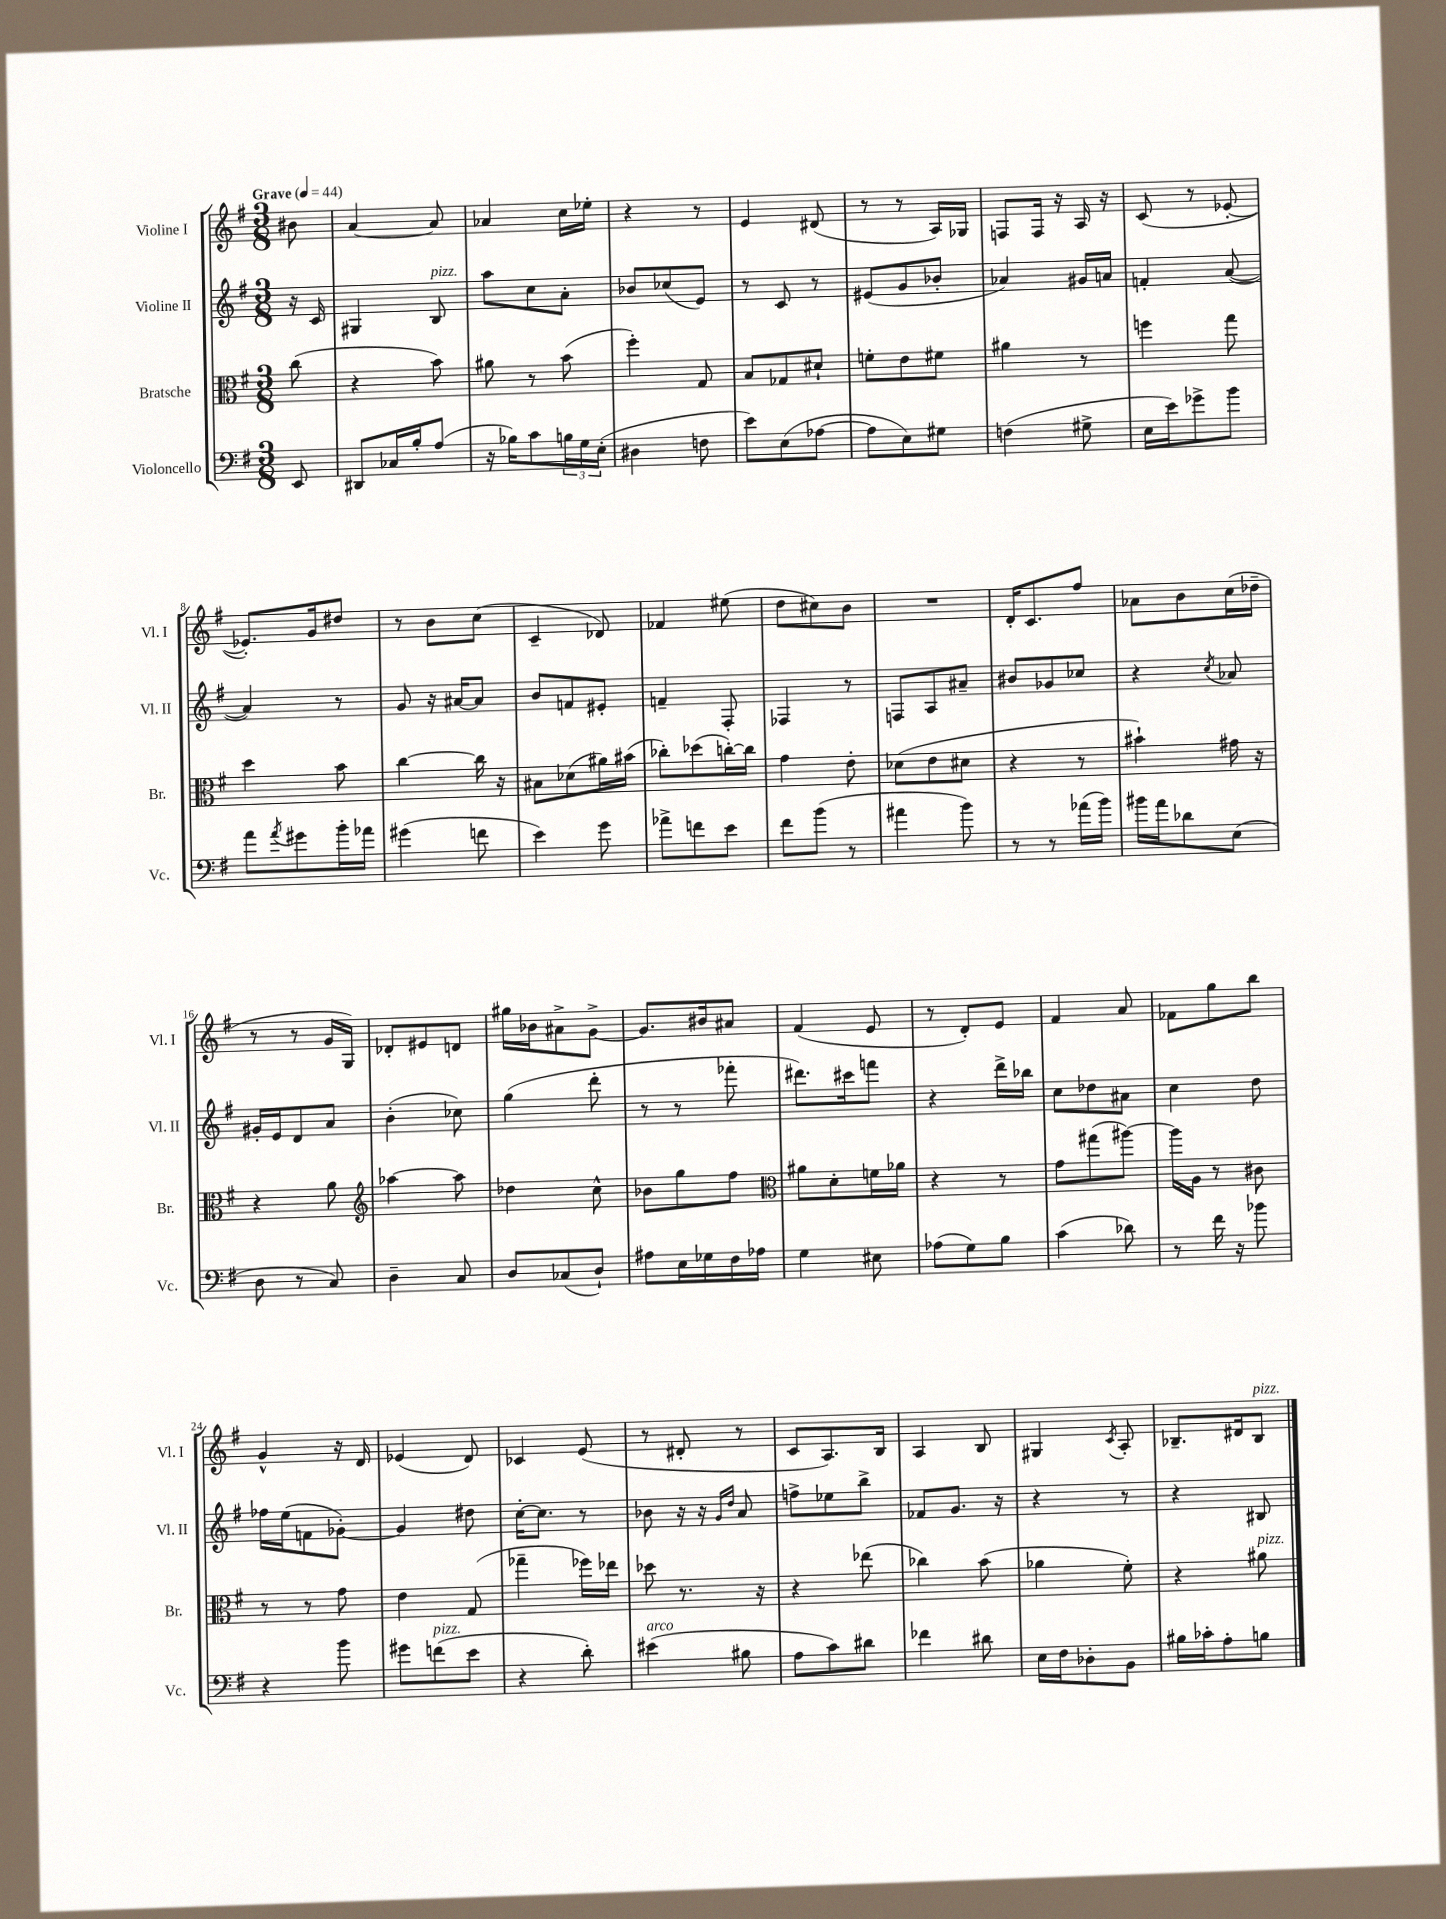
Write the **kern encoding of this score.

**kern	**kern	**kern	**kern
*staff4	*staff3	*staff2	*staff1
*clefF4	*clefC3	*clefG2	*clefG2
*k[f#]	*k[f#]	*k[f#]	*k[f#]
*M3/8	*M3/8	*M3/8	*M3/8
*MM44	*MM44	*MM44	*MM44
8EE/	(8cc\	16r	8b#\
.	.	16c/	.
=	=	=	=
8DD#/L	4r	4G#/	[4a/
16C-/L	.	.	.
16B'/J	.	.	.
(8A/J	8b\)	8B/	8a/]
=	=	=	=
16r	8a#\	8aa\L	4a-/
16B-\LK)	.	.	.
8c\	8r	8cc\	.
24B\L	(8b\	8a'\J	16cc\LL
24G\	.	.	.
.	.	.	16ee-'\JJ
(24E'\JJ	.	.	.
=	=	=	=
4D#\	4ff#'\)	8b-/L	4r
.	.	(8cc-/	.
8F\	8G/	8e/J)	8r
=	=	=	=
8e\L)	8B/L	8r	4e/
(8E\	8G-/	8c/	.
[8A-\J	8d#`/J	8r	(8d#/
=	=	=	=
8A-\]L	8f'\L	(8e#/L	8r
8E\)	8e\	8g/	8r
8G#\J	8f#\J	8b-'/J	16A/LL)
.	.	.	16G-/JJ
=	=	=	=
(4F\	4a#\	4a-/)	8F/L
.	.	.	16F/Jk
.	.	.	16r
8G#^\	8r	16g#/LL	16A/
.	.	16a/JJ	16r
=	=	=	=
16E\LL	4ff\	4f'/	(8c/
16e\J)	.	.	.
8g-^\	.	.	8r
8b\J	8gg\	([8a/	[8e-'/
=	=	=	=
8a\L	4dd\	4a/])	8.e-'/]L)
8qa/	.	.	.
8g#\	.	.	.
.	.	.	16g/k
16b'\L	8b\	8r	8dd#/J
16a-\JJ	.	.	.
=	=	=	=
(4g#\	[4cc\	8g/	8r
.	.	16r	8b\L
.	.	[16a#/LK	.
8f\	16cc\]	8a#/]J	(8cc\J
.	16r	.	.
=	=	=	=
4e\)	8B#\L	8b/L	4c~/
.	(8d-\	8f/	.
8g\	16a#\L)	8e#'/J	8d-/)
.	(16b#\JJ	.	.
=	=	=	=
8a-^\L	8cc-'\L)	4f~/	4f-/
8f\	(8dd-\	.	.
8e\J	[16cc'\L)	8F#'/	(8ee#\
.	16cc\]JJ	.	.
=	=	=	=
8f#\L	4g\	4F-/	8dd\L
(8b\J	.	.	8cc#\)
8r	8e'\	8r	8b\J
=	=	=	=
4a#\	(8d-\L	8F/L	4.r
.	8e\	8A/	.
8b\)	8d#\J	8a#~/J	.
=	=	=	=
8r	4r	8b#/L	16d'/LK
.	.	.	8.c/
8r	.	8g-/	.
(16a-\LL	8r	8cc-/J	8ff#/J
16b\JJ)	.	.	.
=	=	=	=
16b#\LL	4b#`\)	4r	8a-\L
16a\J	.	.	.
8d-\	.	.	8b\
.	.	8qcc/	.
(8E\J	16g#\	8a-/	(16cc\L
.	16r	.	16dd-~\JJ
=	=	=	=
8D\	4r	16g#'/LL	8r
.	.	16e/J	.
8r	.	8d/	8r
8C/)	8a\	8a/J	16g/LL
.	.	.	16G/JJ)
=	=	=	=
*	*clefG2	*	*
4D~\	[4aa-\	(4b'\	8d-'/L
.	.	.	8e#/
8C/	8aa-\]	8cc-\)	8d/J
=	=	=	=
8D/L	4dd-\	(4gg\	16gg#\LL
.	.	.	16b-\J
(8C-/	.	.	8a#^\
8D`/J)	8cc^^\	8ddd'\	[8g^\J
=	=	=	=
8A#\L	8b-\L	8r	8.g/]L
16E\L	8gg\	8r	.
16G-\	.	.	16b#/k
16F#\	8ff#\J	8fff-'\	8a#/J
16A-\JJ	.	.	.
=	=	=	=
*	*clefC3	*	*
4G\	8a#\L	8.ddd#\L)	(4f#/
.	8d'\	.	.
.	.	16ccc#\k	.
8E#\	16f\L	8fff\J	8e/
.	16a-\JJ	.	.
=	=	=	=
(8A-\L	4r	4r	8r
8G\)	.	.	8d'/L)
8B\J	8r	16ddd^\LL	8e/J
.	.	16bb-\JJ	.
=	=	=	=
(4c\	8g\L	8cc\L	4f#/
.	(8gg#\	8dd-\	.
8d-\)	[8aa#\J)	8a#\J	8a/
=	=	=	=
8r	16aa#\]LL	4cc\	8f-\L
.	16A\JJ	.	.
16f#\	8r	.	8gg\
16r	.	.	.
8b-\	8c#\	8dd\	8bb\J
=	=	=	=
4r	8r	16ff-\LL	4g^^/
.	.	(16ee\J	.
.	8r	8f\	.
8b\	8g\	[8g-'\J)	16r
.	.	.	16d/
=	=	=	=
8g#\L	4e\	4g-/]	(4e-/
(8f\	.	.	.
8e\J	(8G/	8dd#\	8d/)
=	=	=	=
4r	4gg-~\	[16cc'\LK	4c-/
.	.	8.cc\]J	.
8d'\)	16ff-\LL)	8r	(8e/
.	16ee-\JJ	.	.
=	=	=	=
(4e#\	8dd-\	8b-\	8r
.	8.r	16r	8d#'/
.	.	16r	.
.	.	16qqg/LL	.
.	.	16qqdd/JJ	.
8B#\	.	8a/	8r
.	16r	.	.
=	=	=	=
8A\L	4r	8ff^\L	8c/L
8c\)	.	8ee-\	8.A/)
8d#\J	(8ee-\	8bb^\J	.
.	.	.	16B/Jk
=	=	=	=
4f-\	4cc-\)	8f-/L	4A/
.	.	8.g/J	.
8d#\	(8b\	.	8B/
.	.	16r	.
=	=	=	=
16E\LL	4a-\	4r	4G#/
16F#\J	.	.	.
8D-'\	.	.	.
.	.	.	8qc/
8BB\J	8f#'\)	8r	8A'/
=	=	=	=
16B#\LL	4r	4r	8.B-~/L
16c-'\J	.	.	.
8A'\	.	.	.
.	.	.	16d#/k
8B\J	8a#\	8B#/	8B-/J
==	==	==	==
*-	*-	*-	*-
